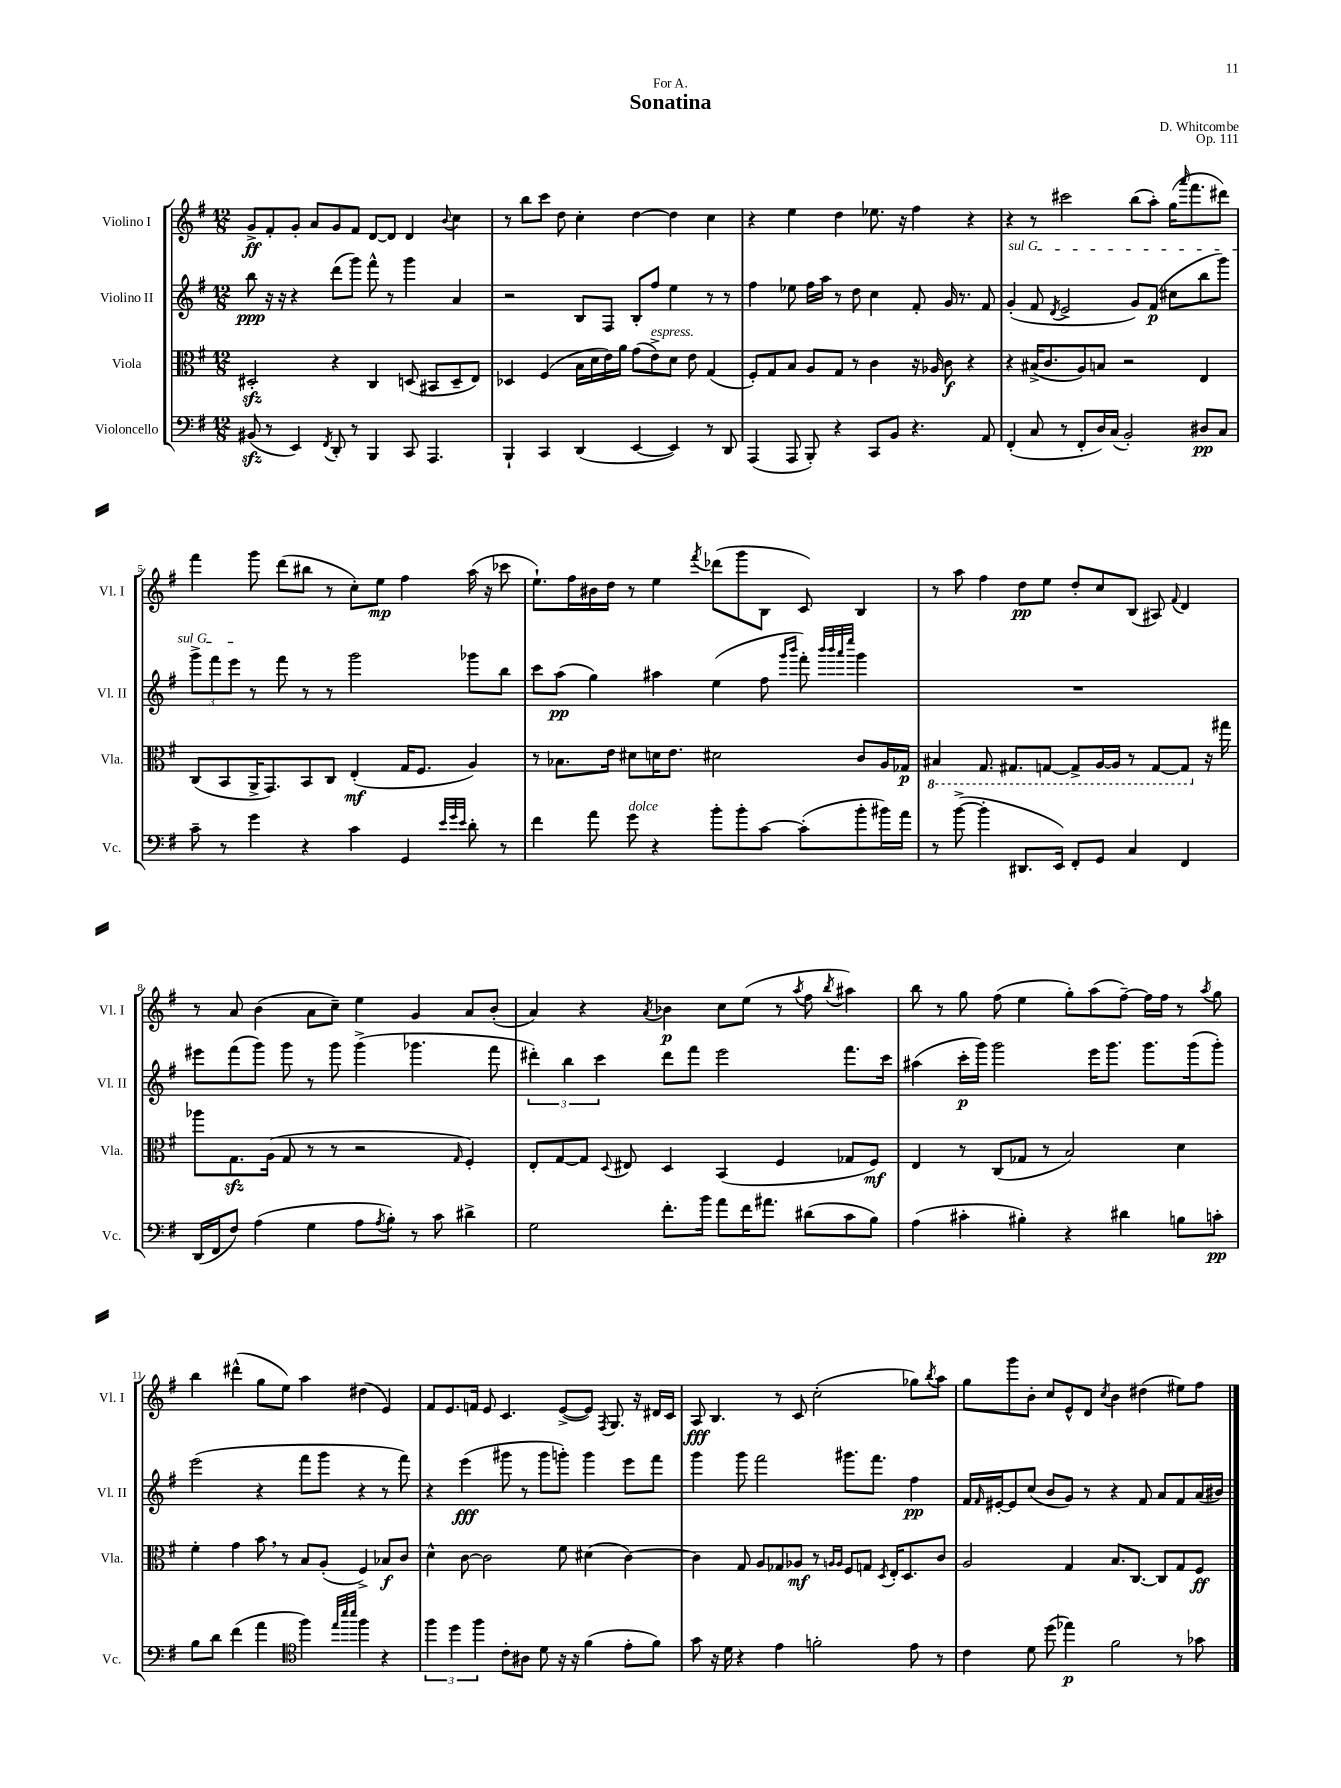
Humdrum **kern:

**kern	**kern	**kern	**kern
*staff4	*staff3	*staff2	*staff1
*clefF4	*clefC3	*clefG2	*clefG2
*k[f#]	*k[f#]	*k[f#]	*k[f#]
*M12/8	*M12/8	*M12/8	*M12/8
(8BB#	2D#'	8bb	8g^
8r	.	16r	8f#'
.	.	16r	.
4EE)	.	4r	8g'
.	.	.	8a
8qFF#	.	.	.
8DD'	4r	(8ddd	8g
8r	.	8ggg)	8f#
4BBB	4C	8fff#^^	[8d
.	.	8r	8d]
8CC	(8D	4ggg	4d
4.AAA	8BB#	.	.
.	.	.	8qqb
.	8D~	4a	4cc
.	8E)	.	.
=	=	=	=
4BBB`	4D-	2r	8r
.	.	.	8bb
4CC	(4F#	.	8ccc
.	.	.	8dd
(4DD	16B	8B	4cc'
.	16d	.	.
.	16e)	8F#	.
.	16a	.	.
[4EE	(8g	8B'	[4dd
.	8e^)	8ff#	.
4EE])	8d	4ee	4dd]
.	8e	.	.
8r	(4G	8r	4cc
8DD	.	8r	.
=	=	=	=
(4AAA	8F#')	4ff#	4r
.	8G	.	.
8AAA	8B	8ee-	4ee
8BBB')	8A	16ff#	.
.	.	16aa	.
4r	8G	8r	4dd
.	8r	8dd	.
8CC	4c	4cc	8.ee-
8BB	.	.	.
.	.	.	16r
4.r	16r	8f#'	4ff#
.	16A-	.	.
.	8c	16g	.
.	.	8.r	.
.	4r	.	4r
8AA	.	8f#	.
=	=	=	=
(4FF#'	4r	(4g'	4r
8C	(16B#^	8f#	8r
.	8.c	.	.
.	.	8qd	.
8r	.	2e^	2ccc#
8FF#'	8A)	.	.
16D)	8B	.	.
(16C	.	.	.
2BB')	2r	.	.
.	.	8g)	(8bb
.	.	(8f#	8aa')
.	.	8cc#	(16gg
.	.	.	16qqaaa
.	.	.	8.fff#
8D#	4E	8bb	.
8C	.	8ggg)	8ddd#)
=	=	=	=
8c~	(8C	12ggg^	4fff#
.	.	12fff#	.
8r	8BB	.	.
.	.	12eee	.
4g	16AA^	8r	8ggg
.	8.GG)	.	.
.	.	8fff#	(8ddd
4r	8BB	8r	8bb#
.	8C	8r	8r
4c	(4E'	2ggg	8cc')
.	.	.	8ee
4GG	16G	.	4ff#
.	8.F#	.	.
32qqe	.	.	.
32qqg	.	.	.
32qqe	.	.	.
8d'	4A)	8ggg-	(16aa
.	.	.	16r
8r	.	8bb	8ccc-
=	=	=	=
4f#	8r	8ccc	8.ee`)
.	8.B-	(8aa	.
.	.	.	16ff#
8a	.	4gg)	16b#
.	16e	.	16dd
8g	8d#	.	8r
4r	16d	4aa#	4ee
.	8.e	.	.
.	.	.	8qfff#
8b'	2d#	(4ee	(8ddd-
8b'	.	.	8ggg
[8c	.	8ff#	8B
.	.	16qqggg	.
.	.	16qqbbb	.
(8c']	.	8fff#')	8c)
.	.	32qqbbb	.
.	.	32qqbbb	.
.	.	32qqaaa	.
.	.	32qqeeee	.
8b'	8c	4ggg	4B
16b#)	16A	.	.
16a	16G-	.	.
=	=	=	=
8r	4BB#	1.r	8r
([8b^	.	.	8aa
4b']	8.GG	.	4ff#
.	8.GG#	.	.
8.DD#	.	.	8dd
.	[8GG	.	8ee
16EE)	.	.	.
8FF#'	8GG^]	.	8dd'
8GG	[16AA	.	8cc
.	16AA]	.	.
4C	8r	.	(8B
.	[8GG	.	8A#)
.	.	.	8qqf#
4FF#	8GG]	.	4d
.	16r	.	.
.	16gg#	.	.
=	=	=	=
(16DD	8aa-	8eee#	8r
16FF#	.	.	.
8F#)	8.G	(8fff#	8a
(4A	.	8ggg)	(4b
.	(16A	.	.
.	8G	8ggg	.
4G	8r	8r	8a
.	8r	8ggg	8cc~)
8A	2r	(4ggg^	4ee
8qA	.	.	.
8B')	.	.	.
8r	.	4.ggg-	4g
8c	.	.	.
.	16qqG	.	.
4d#^	4F#')	.	8a
.	.	8fff#	(8b'
=	=	=	=
2G	8E'	6ddd#')	4a)
.	[8G	.	.
.	.	6bb	.
.	8G]	.	4r
.	.	6ccc	.
.	8qqD	.	.
.	8E#	.	.
.	.	.	8qa
8.f#'	4D	8ddd#	4b-
.	.	8fff#	.
16b	.	.	.
8a	(4BB	2eee	8cc
16f#	.	.	(8ee
8.a#	.	.	.
.	4F#	.	8r
.	.	.	8qaa
(8d#	.	.	8ff#
.	.	.	8qbb
8c	8G-	8.fff#	4aa#)
8B)	8F#)	.	.
.	.	16ccc	.
=	=	=	=
(4A	4E	(4aa#	8bb
.	.	.	8r
4c#'	8r	16ccc'	8gg
.	.	16ggg)	.
.	(8C	2ggg	(8ff#
4B#')	8G-	.	4ee
.	8r	.	.
4r	2B)	.	8gg')
.	.	16eee	(8aa
.	.	8.ggg	.
4d#	.	.	[8ff#~)
.	.	8.ggg	16ff#]
.	.	.	16ff#
8B	4d	.	8r
.	.	(16ggg	.
.	.	.	8qaa
8c'	.	8ggg')	8gg
=	=	=	=
8B	4f#'	(2eee	4bb
8d	.	.	.
(4f#	4g	.	(4ddd#^^
4a	8b	4r	8gg
.	8r	.	8ee)
*clefC4	*	*	*
4ff#)	8B	8fff#	4aa
.	(8A'	8ggg	.
32qqee	.	.	.
32qqbb	.	.	.
32qqbb	.	.	.
4ff#	4F#^)	4r	(4dd#
4r	8B-	8r	4e)
.	8c	8fff#)	.
=	=	=	=
6ff#	4d^^	4r	8f#
.	.	.	8.e
6dd	.	.	.
.	[8c	(4eee	.
.	.	.	16f
6ff#	.	.	.
.	2c]	.	8e
8c'	.	8ggg#	4.c
8A#	.	8r	.
8d	.	8ggg#	.
16r	8f#	8ggg')	([8e^
16r	.	.	.
(4f#	(4d#	4ggg	8e])
.	.	.	8qF#
.	.	.	8.G
8e'	[4c)	8eee	.
.	.	.	16r
8f#)	.	8fff#	16d#
.	.	.	16c
=	=	=	=
8g	4c]	4ggg	8A
16r	.	.	4.B
16d	.	.	.
4r	8G	8ggg	.
.	8A	2fff#	.
4e	8G-	.	8r
.	8A-	.	8c
2f'	8r	.	(2cc'
.	16qqA	.	.
.	16qqA	.	.
.	8F#	8.ggg#	.
.	8G	.	.
.	.	8.fff#	.
.	8qD	.	.
.	16E'	.	.
.	8.D	.	.
8e	.	4ff#	8gg-)
.	.	.	8qbb
8r	8c	.	8aa
=	=	=	=
4c	2A	16f#	8gg
.	.	16qqf#	.
.	.	[16e#'	.
.	.	8e#]	8ggg
8d	.	(8cc	8b'
(8dd	.	8b	8cc
4ee-)	4G	8g)	8e^^
.	.	8r	8d
.	.	.	8qcc
2f#	8.B	4r	4b
.	[8.C	.	.
.	.	8f#	(4dd#
.	8C]	8a	.
8r	8G	8f#	8ee#)
8g-	8F#	(16a	8ff#
.	.	16b#)	.
==	==	==	==
*-	*-	*-	*-
